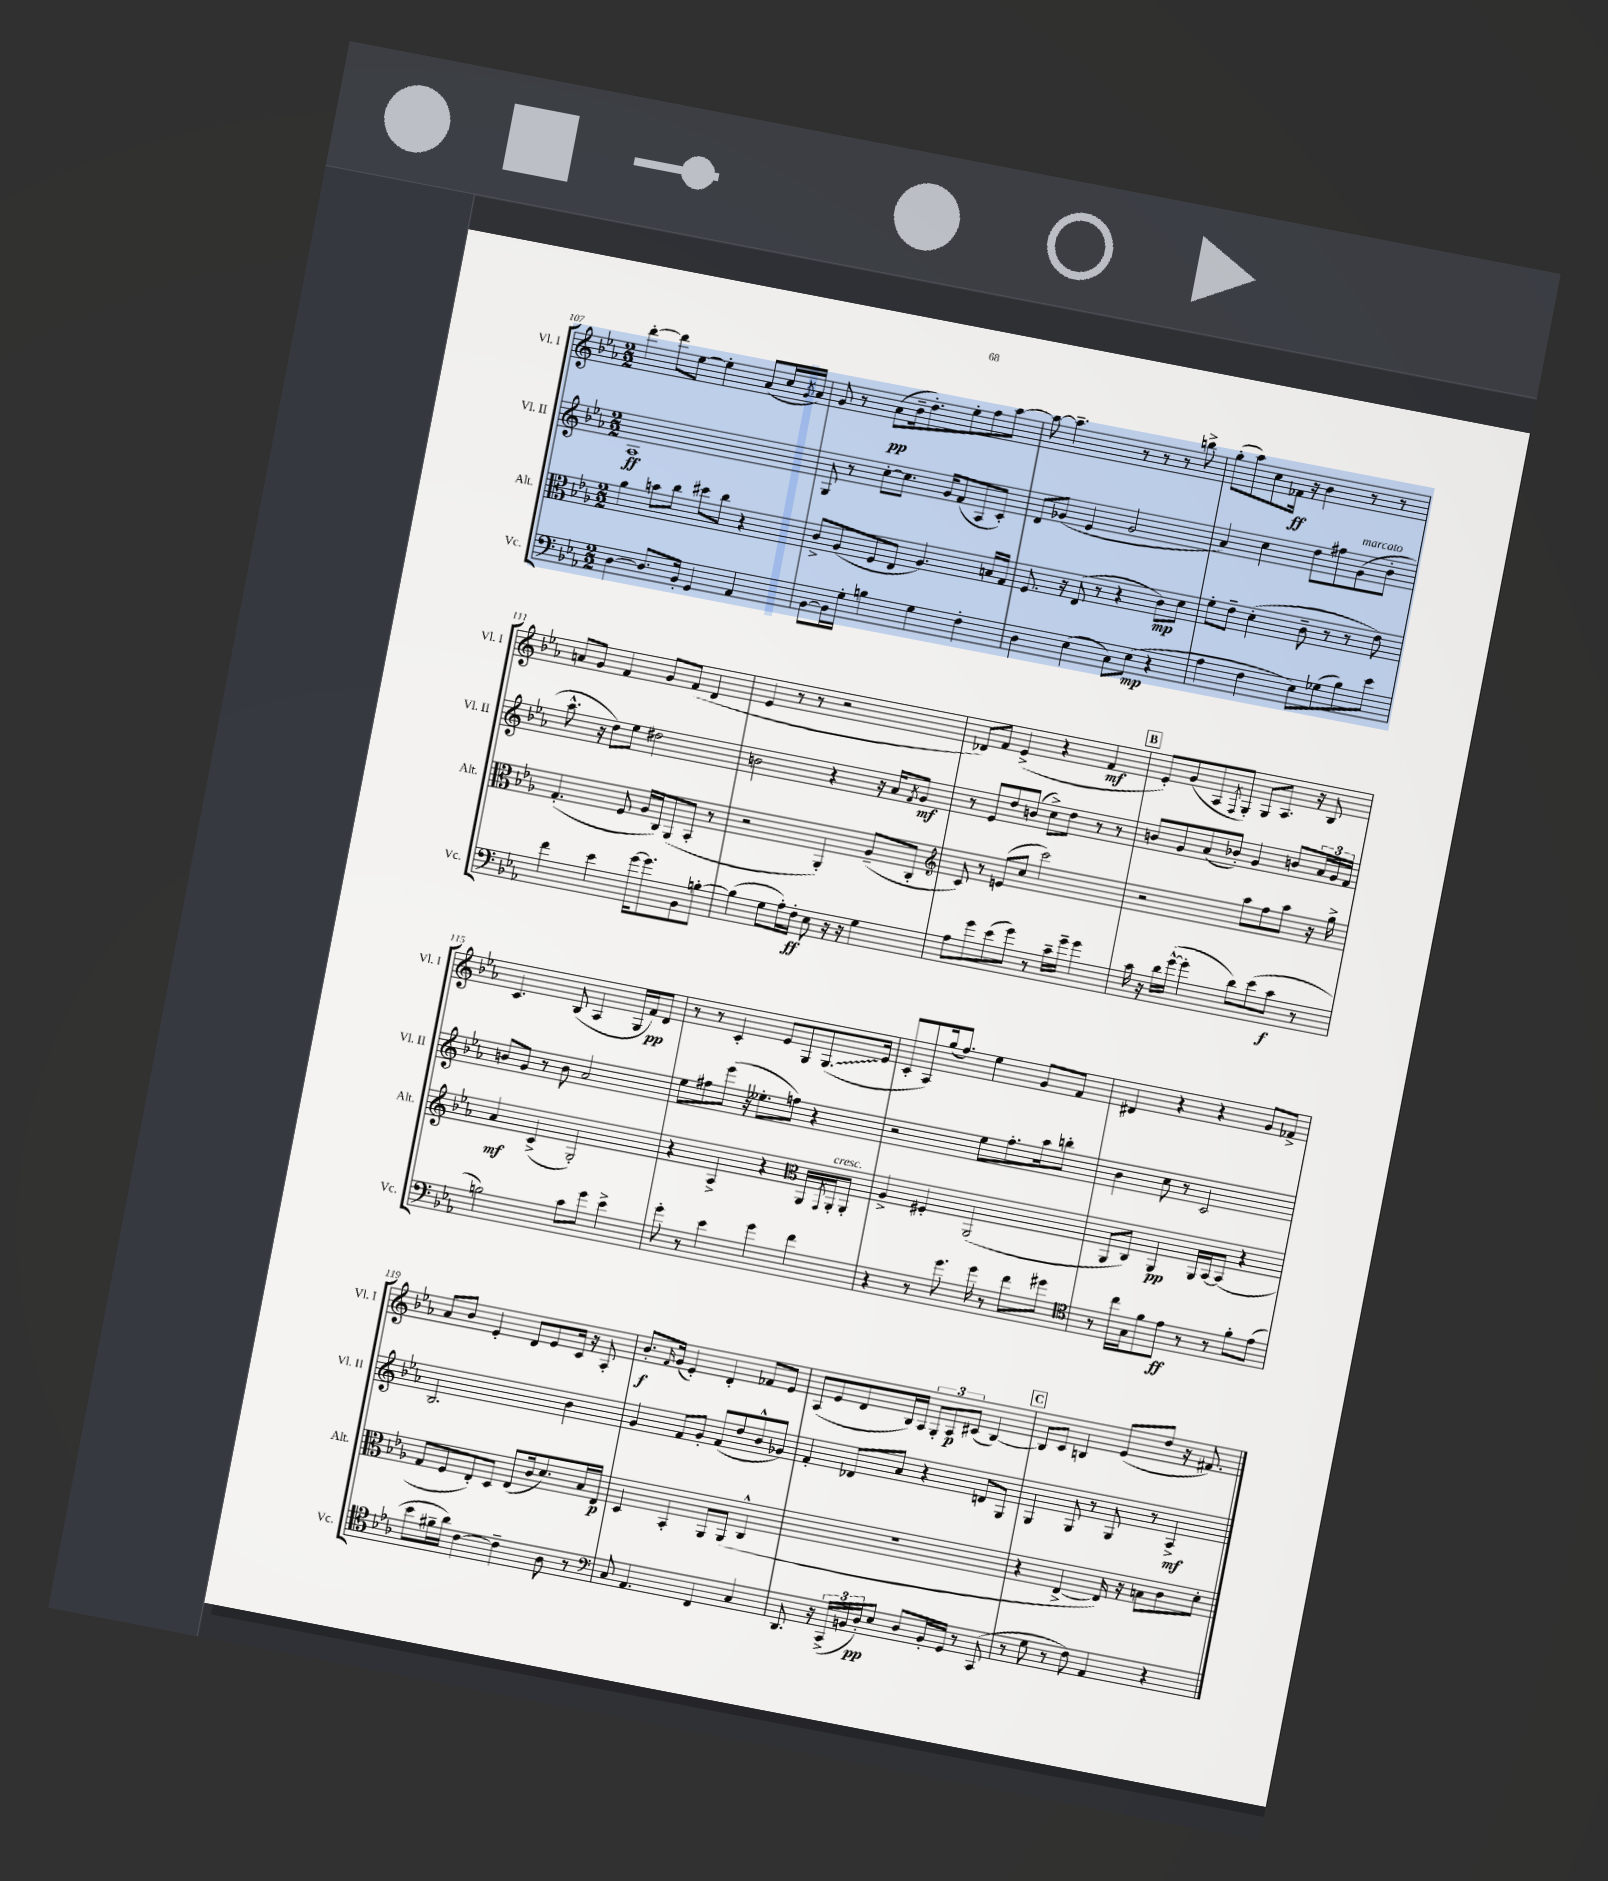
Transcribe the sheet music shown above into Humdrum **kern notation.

**kern	**kern	**kern	**kern
*staff4	*staff3	*staff2	*staff1
*clefF4	*clefC3	*clefG2	*clefG2
*k[b-e-a-]	*k[b-e-a-]	*k[b-e-a-]	*k[b-e-a-]
*M2/2	*M2/2	*M2/2	*M2/2
[4D	4a-	1A-	[4ddd'
8.D]	8b	.	8ddd]
.	8cc	.	[8ee-
16BB-'	.	.	.
4GG	8dd#	.	4ee-']
.	8cc	.	.
4AA-	4r	.	(8a-
.	.	.	16cc
.	.	.	8qg
.	.	.	16a-)
=	=	=	=
[8BB-	8c^	8G	8g
16BB-]	(8A-	8r	8r
16G'	.	.	.
4B	8F	[8cc'	(8a-
.	8E-	8.cc]	16b-~
.	.	.	8.dd')
4G	4.A-)	.	.
.	.	16g	.
.	.	(8f	8ee-'
4F'	.	8A-	8ff
.	16B	8c')	[8aa-
.	16G	.	.
=	=	=	=
4D	8.F	8d	8aa-_
.	.	(8g-	4.aa-~]
.	16r	.	.
(4E-	(8E-	4e-	.
.	8r	.	.
8C)	4r	2g-	8r
(8E-	.	.	8r
4r	8c)	.	8r
.	8d	.	8bb^
=	=	=	=
4A-	8f'	4a-)	(8gg'
.	8e-~	.	8aa-)
4F	(4d'	4cc	8cc
.	.	.	16f-
.	.	.	16r
8E-)	8c~	8dd	4b-
(8G-	8r	8ff#	.
8B-)	8r	(8g	8r
8e-	8e-)	8b-'	8r
=	=	=	=
4f	(4.G'	8.aa-^^	8a
.	.	.	8g
.	.	16r	.
4e-	.	8dd)	4f
.	8F	8ee-	.
[16g	16A-	2dd#	8g
8.g]	16C)	.	.
.	(8AA-	.	(8f
8BB-	8BB-'	.	4d
[8B'	8r	.	.
=	=	=	=
(4B]	2r	2b	4e-
8G	.	.	8r
16A-')	.	.	8r
16F'	.	.	.
8E-	4AA-')	4r	2r
16r	.	.	.
16r	.	.	.
4G	(8A-~	16r	.
.	.	16a-	.
.	.	8qf	.
.	8C'	8g	.
=	=	=	=
*	*clefG2	*	*
8A-	8c)	8r	8d-)
8g	8r	8e-	8f
(8e-	(8e	8dd	(4e-^
8g)	8cc	(8b	.
8r	2ccc)	8cc^)	4r
16c~	.	8dd	.
16g~	.	.	.
4g	.	8r	4f
.	.	8r	.
=	=	=	=
16c	2r	8b	8e-')
16r	.	.	.
16d	.	8g	(8g
([16g^^	.	.	.
4g']	.	(8a-	8A-
.	.	.	8qF
.	.	8b-')	8G')
8d)	8aa-	4g	8G
(8e-	8ff	.	8.A-
8c	8aa-	8b	.
.	.	.	16r
8r	16r	24a-	8B-
.	.	24g	.
.	16gg^	.	.
.	.	24f	.
=	=	=	=
2B)	4a-	8b	4.c
.	.	8g	.
.	(4c^	8r	.
.	.	8b	(8B-
8c	2G')	2a-	4A-
8g	.	.	.
4e-^	.	.	16G
.	.	.	16f)
.	.	.	8d
=	=	=	=
8g'	4r	8ee-	8r
8r	.	8ff#	8r
4e-	4A-^	(8eee-	4c'
.	.	16r	.
.	.	8.ee--'	.
4g	4r	.	8e-
.	.	8ff)	8G
*	*clefC3	*	*
4f	16AA-	4r	(8.G
.	8qGG	.	.
.	16AA-'	.	.
.	8AA-'	.	.
.	.	.	16e-
=	=	=	=
4r	4A-^	2r	8c'
.	.	.	8A-)
8r	4F#'	.	(16gg
.	.	.	8.ff)
8.g	.	.	.
.	(2AA-	8ee-	4ee-
16g	.	.	.
8r	.	8.ff'	.
8f	.	.	8g
.	.	16aa-	.
8g#	.	8bb'	8f
=	=	=	=
*clefC4	*	*	*
8r	8AA-	4b-	4d#
16cc	8C)	.	.
16G	.	.	.
8f	4AA-	8cc	4r
8e-	.	8r	.
8r	16AA-	2c	4r
.	[16BB-	.	.
8r	(8BB-]	.	.
8f'	4r	.	8g
(8e-	.	.	8f-^
=	=	=	=
8b-	8G	2.B-	8a-
16f#~	8F	.	8b-
16a-)	.	.	.
[4c	8E-')	.	4e-'
.	8D	.	.
4c~]	(8E-	.	8d
.	16c	.	8e-
.	8.d)	.	.
8A-	.	4b-	16c
.	.	.	16r
8r	16B-	.	8A-'
.	16E-	.	.
=	=	=	=
*clefF4	*	*	*
8C	4D	4g	8.b-'
4.AA-	.	.	.
.	.	.	16qqf
.	.	.	(16g
.	4BB-'	8f	4e-')
.	.	8g'	.
4FF	8AA-	(8f	4d'
.	(8AA-	8dd	.
4C	4C^^	8b-^^	8f-
.	.	8g-)	8e-
=	=	=	=
8.DD	1r	4f'	(8A-
.	.	.	8e-
16r	.	.	.
(24CC^	.	8d-	8d
24BB	.	.	.
24D')	.	.	.
8E-	.	8a-	16B-)
.	.	.	16A-
8D	.	4r	12G'
.	.	.	12A-
16BB'	.	.	.
.	.	.	(12c#
16GG	.	.	.
8r	.	8d	[4B-)
(8CC	.	8G	.
=	=	=	=
8r	4r	4G	8B-]
8G	.	.	8c
8r	[4E-^	8G	4B
8F)	.	8r	.
4AA-	16E-])	8G	(8e-
.	16r	.	.
.	8B	8r	8dd
4r	8c	4A-^	16r
.	.	.	8.f#)
.	8d'	.	.
==	==	==	==
*-	*-	*-	*-
